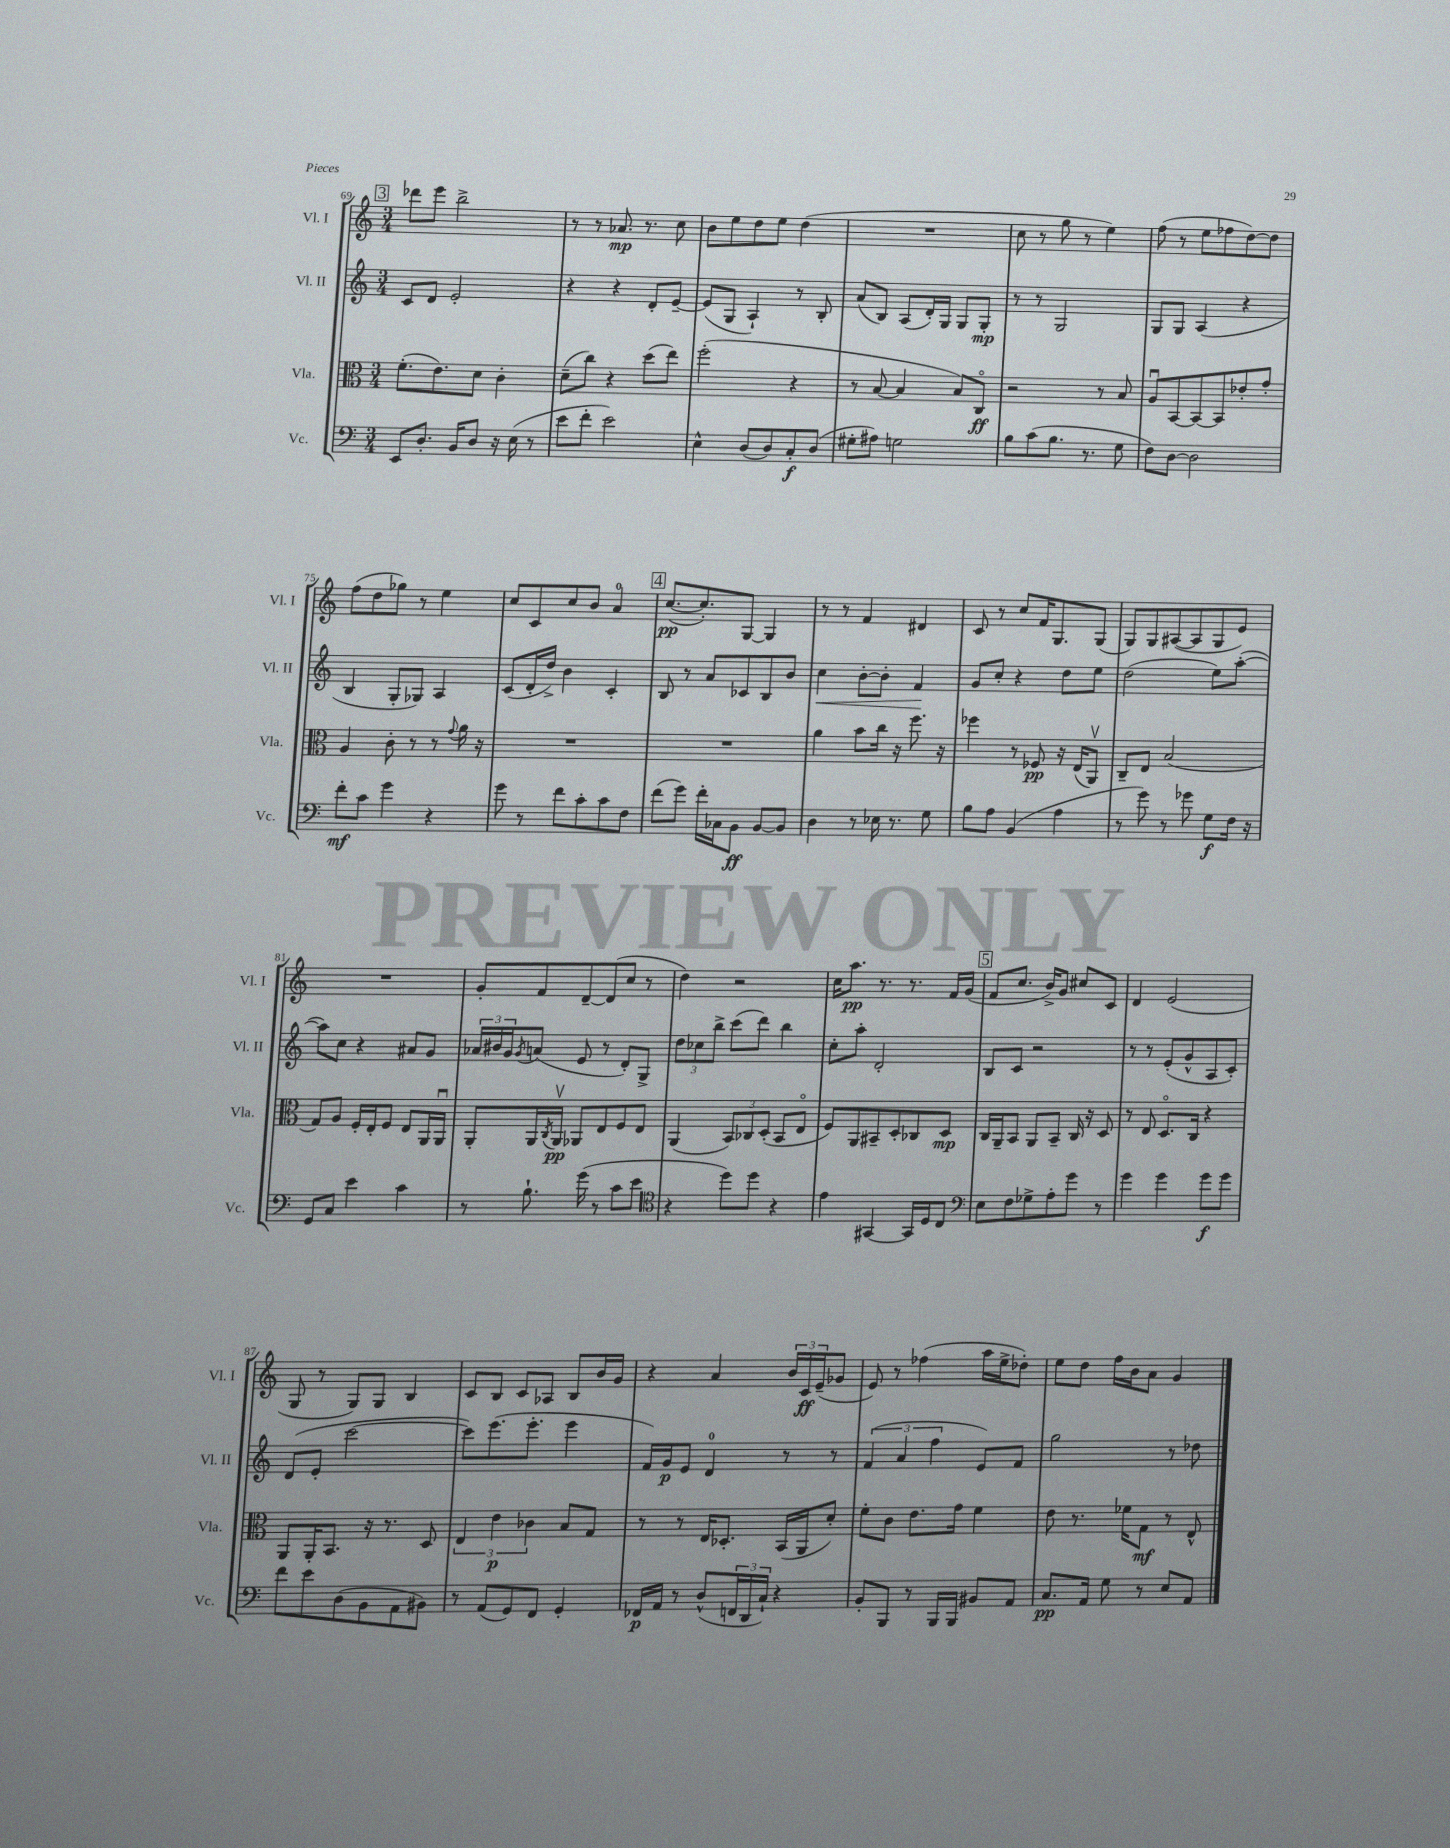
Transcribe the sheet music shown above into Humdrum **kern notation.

**kern	**kern	**kern	**kern
*staff4	*staff3	*staff2	*staff1
*clefF4	*clefC3	*clefG2	*clefG2
*k[]	*k[]	*k[]	*k[]
*M3/4	*M3/4	*M3/4	*M3/4
8EE	(8.f'	8c	8ddd-
8.D'	.	8d	8eee
.	8.e)	.	.
.	.	2e'	2bb^
16BB	.	.	.
8D	8d	.	.
16r	4c'	.	.
(16E	.	.	.
8r	.	.	.
=	=	=	=
8e	(8d~	4r	8r
8f'	8cc)	.	8r
2e)	4r	4r	8.a-
.	.	.	8.r
.	(8dd	8d'	.
.	8ee)	[8e~	8cc
=	=	=	=
4E^^	(2ff'	(8e]	8b
.	.	8G	8ee
(8D	.	4A`)	8dd
8D)	.	.	8ee
8C'	4r	8r	(4dd
(8D	.	8B'	.
=	=	=	=
8G#'	8r	(8a	2.r
8A#)	[8B	8B)	.
2G	4B]	(8A	.
.	.	16d')	.
.	.	16G	.
.	8B)	8G	.
.	8Co	8G'	.
=	=	=	=
8B	2r	8r	8cc
(8c	.	8r	8r
8.B	.	2G	8gg
.	.	.	8r
8.r	.	.	.
.	8r	.	4ee)
8G	8B	.	.
=	=	=	=
8F)	8Au	8G	(8ff
[8D	[8BB	8G	8r
2D]	8BB_	(4A	8ee
.	8BB]	.	8ff-
.	8e-'	4r	[8dd)
.	8g'	.	8dd]
=	=	=	=
8f'	4A	4B	(8ff
8c	.	.	8dd
4g	8c'	8G'	8gg-)
.	8r	8G-)	8r
4r	8r	4A	4ee
.	8qqg	.	.
.	16a	.	.
.	16r	.	.
=	=	=	=
8g	2.r	(8c	8cc
8r	.	16d'	8c
.	.	16dd^)	.
8f	.	4b	8cc
8c'	.	.	8b
8c	.	4c'	4a
8F	.	.	.
=	=	=	=
(8f	2.r	8B	([8.cc
8g)	.	8r	.
.	.	.	8.cc'])
16f'	.	8a	.
16C-	.	.	.
8BB	.	8c-	[8G
[8BB	.	8B	4G]
8BB]	.	8b	.
=	=	=	=
4D	4a	4cc	8r
.	.	.	8r
8r	8b	[8b'	4f
16E-	16cc	8b']	.
8.r	16r	.	.
.	8.ff	4f	4d#
8G	.	.	.
.	16r	.	.
=	=	=	=
8B	4ff-	8g	8c
8A	.	8cc'	8r
(4BB	8r	4r	8cc
.	8F-	.	16f
.	.	.	8.G
4A	16r	8dd	.
.	(16E	.	.
.	8AAv)	8ee	(8G
=	=	=	=
8r	8C~	(2dd	8G)
8g)	8E	.	8G
8r	(2B	.	([8A#
8g-	.	.	8A#]
8G	.	8ee)	8G
16F	.	([8aa'	8e)
16r	.	.	.
=	=	=	=
8GG	8G)	8aa])	2.r
8C	8A	8cc	.
4e	16F'	4r	.
.	16E'	.	.
.	8F	.	.
4c	8E	8a#	.
.	16AA	8g	.
.	16AAu	.	.
=	=	=	=
8r	8AA'	24a-	8g'
.	.	24b#	.
.	.	24g	.
.	.	8qg	.
8.B`	16AA	(8a	8f
.	8qC	.	.
.	16AAv	.	.
.	8AA-	8e	[8d~
(16g	.	.	.
8r	8E	8r	(8d]
8c	8F	8d')	8cc
8e	8E	8G^	8r
=	=	=	=
*clefC4	*	*	*
4r	(4AA	12dd	4dd)
.	.	12cc-	.
.	.	12bb^	.
8dd)	12BB)	(8ccc	2r
.	12C-	.	.
8dd	.	8ddd)	.
.	(12D'	.	.
4r	8BB	4bb	.
.	8Eo	.	.
=	=	=	=
4e	8F)	8cc'	16cc
.	.	.	8.aa
.	8AA	8aa'	.
[4GG#	8BB#~	2d'	8.r
.	8D'	.	.
.	.	.	8.r
16GG#]	8C-	.	.
16D	.	.	.
8C	8D	.	16f
.	.	.	(16g
=	=	=	=
*clefF4	*	*	*
8E	16C	8B	8f
.	16AA~	.	.
8F	8BB	8c	8.cc
8G-^	8AA	2r	.
.	.	.	16b^)
8A'	8BB~	.	8g
8g	16C	.	8cc#
.	16r	.	.
8r	8D	.	8c
=	=	=	=
4g	8r	8r	4d
.	8E	8r	.
4g	8.Do	(8e'	(2e
.	.	8g^^	.
.	16C	.	.
8g	4r	8A	.
8g	.	8c')	.
=	=	=	=
8f	8AA	(8d	8G
8e	16AA'	8e'	8r
.	8.BB	.	.
(8D	.	[2ccc	8G)
8BB	16r	.	8G
.	8.r	.	.
8AA	.	.	4B
8BB#)	8D	.	.
=	=	=	=
8r	6E	8ccc])	8c
(8AA	.	(8.eee	8B
.	6e	.	.
8GG)	.	.	8c
.	.	8.eee'	.
.	6c-	.	.
8FF	.	.	8A-
4GG'	8B	4eee	8B
.	8G	.	16b
.	.	.	16g
=	=	=	=
16FF-	8r	16f)	4r
16AA	.	16g	.
8r	8r	8e	.
(8D^^	16E	4d	4a
.	8.D-'	.	.
24FF	.	.	.
24DD	.	.	.
24C`)	.	.	.
4r	(16BB	8r	24b
.	.	.	24c
.	16AA	.	.
.	.	.	(24e~
.	8d')	8r	8g-
=	=	=	=
8BB'	8f'	(6f	8e)
8BBB	8c	.	8r
.	.	6a	.
8r	8.e	.	(4ff-
.	.	6ff	.
16BBB	.	.	.
16BBB	16g	.	.
8BB#	4f	8e)	16aa
.	.	.	16ee^
8AA	.	8f	8dd-')
=	=	=	=
8.C	8e	2gg	8ee
.	8.r	.	8dd
16AA	.	.	.
8G	.	.	16ff
.	16f-	.	16b
8r	8G	.	8a
8E	8r	8r	4g
8AA	8E^^	8dd-	.
==	==	==	==
*-	*-	*-	*-
